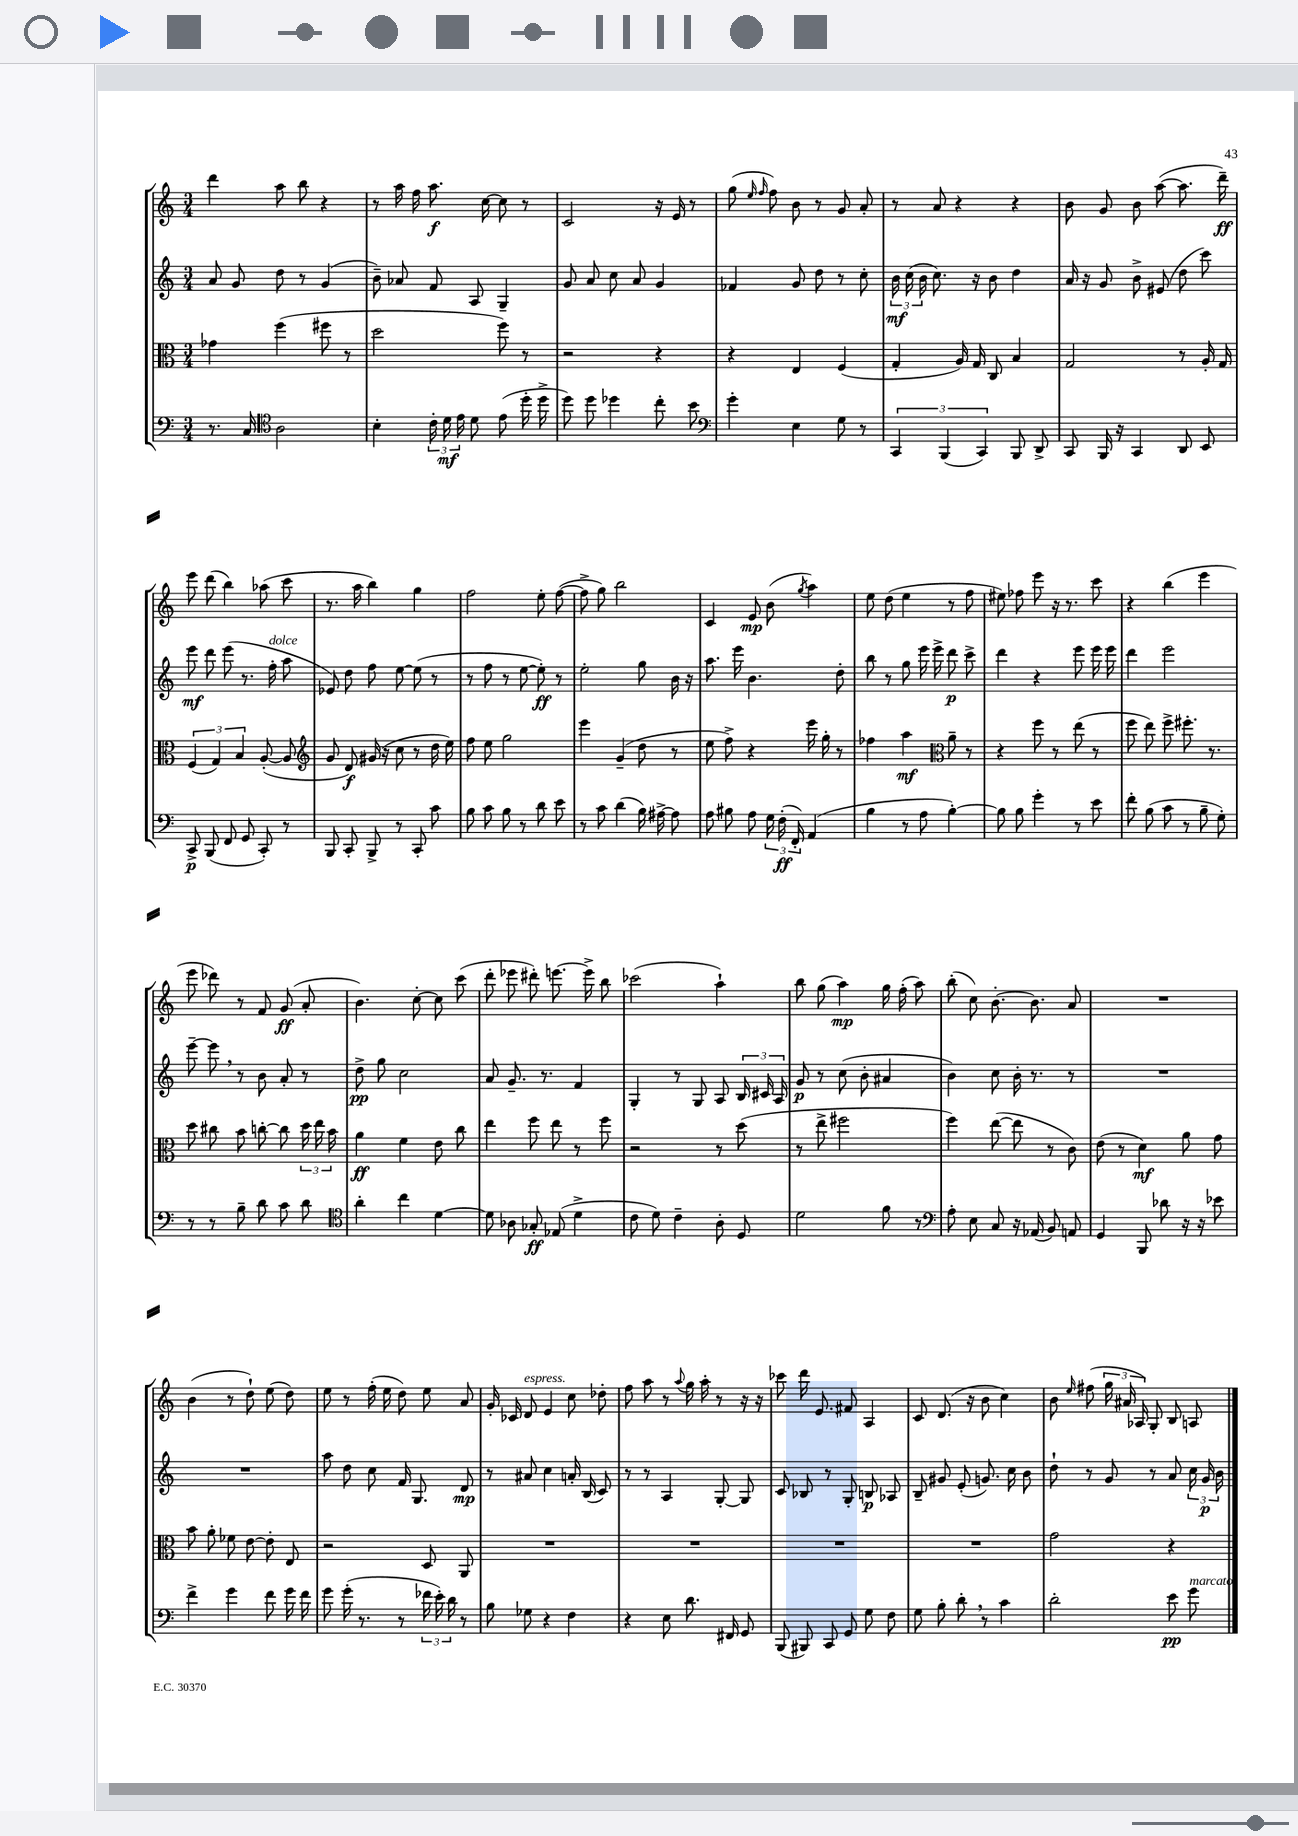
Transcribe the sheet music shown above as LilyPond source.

<<
\new StaffGroup <<
\new Staff = "s0" {
    \clef treble \key c \major \numericTimeSignature \time 3/4
    \autoBeamOff d'''4 a''8 b''8 r4 |
    r8 a''16 f''16 a''8.\f c''16~ c''8 r8 |
    c'2 r16 e'16 r8 |
    g''8( \grace { e''16 f''16 } f''8) b'8 r8 g'8 a'8-. |
    r8 a'8 r4 r4 |
    b'8 g'8 b'8 a''8~( a''8. d'''16--\ff) |
    e'''8 d'''8( b''4) aes''8( c'''8 |
    r8. a''16 b''4) g''4 |
    f''2 e''8-. f''8~( |
    f''8-> g''8) b''2 |
    c'4 e'8\mp b'8( \acciaccatura { g''8 } a''4) |
    e''8 d''8( e''4 r8 f''8 |
    eis''8) fes''8 e'''8 r16 r8. c'''8 |
    r4 b''4( e'''4 |
    e'''8 des'''8) r8 f'8 g'8\ff( a'8-. |
    b'4.) c''8~-. c''8 c'''8( |
    d'''8-. ees'''8 dis'''8-.) e'''8.~ e'''16-> b''8 |
    ces'''2( a''4-!) |
    b''8 g''8( a''4\mp) g''16 f''16-.( a''8) |
    b''8-.( c''8) b'8.~-. b'8. a'8 |
    R2. |
    b'4( r8 d''8-!) e''8( d''8) |
    e''8 r8 f''16-.( e''16 d''8) e''8 a'8 |
    g'16-. ces'16 d'8^\markup { \italic "espress." } e'4 c''8 des''8-. |
    f''8 a''8 r8 \appoggiatura { a''8 } g''16 a''16-. r8 r16 r16 |
    ces'''8 d'''16 e'8. fis'8 a4 |
    c'8 d'8.( r16 b'8 c''4) |
    b'8 \grace { e''16 } fis''8( \tuplet 3/2 { g''16 ais'16 aes16) } g8-. b8 a8 \bar "|." |
}
\new Staff = "s1" {
    \clef treble \key c \major \numericTimeSignature \time 3/4
    \autoBeamOff a'8 g'8 d''8 r8 g'4( |
    b'8--) aes'8 f'8 a8 g4-- |
    g'8 a'8 c''8 a'8 g'4 |
    fes'4 g'8 d''8 r8 c''8-. |
    \tuplet 3/2 { b'16\mf c''16( b'16 } c''8.) r16 b'8 d''4 |
    a'16 r16 g'8 b'8-> eis'8( d''8 c'''8) |
    e'''8\mf d'''8 e'''8( r8. f''16-.^\markup { \italic "dolce" } a''8 |
    ees'8) d''8 f''8 e''8~ e''8( r8 |
    r8 f''8 r8 e''8~ e''8-.\ff) r8 |
    e''2-. g''8 b'16 r16 |
    a''8. e'''16 b'4. d''8-. |
    b''8 r8 g''8 e'''16 e'''16-> d'''8\p c'''8-> |
    d'''4 r4 e'''8 e'''16 e'''16 |
    d'''4 e'''2 |
    e'''8~-- e'''8 \breathe r8 b'8 a'8-. r8 |
    d''8->\pp g''8 c''2 |
    a'8 g'8.-- r8. f'4 |
    g4-. r8 g8 a8 \tuplet 3/2 { b16 cis'16 a16 } |
    g'8\p r8 c''8( b'8-. ais'4 |
    b'4) c''8 b'16-. r8. r8 |
    R2. |
    R2. |
    a''8 d''8 c''8 f'16 g8. d'8\mp |
    r8 ais'8 c''4 a'16-. b16( c'8) |
    r8 r8 a4 g8~-. g8 |
    c'8 bes8 r8 g8-. b8\p aes8 |
    b8-- gis'8 e'8-.( g'8.) c''16 b'8 |
    d''8-! r8 g'8 r8 a'8 \tuplet 3/2 { c''16 g'16\p b'16 } \bar "|." |
}
\new Staff = "s2" {
    \clef alto \key c \major \numericTimeSignature \time 3/4
    \autoBeamOff ges'4 f''4( fis''8 r8 |
    d''2 f''8) r8 |
    r2 r4 |
    r4 e4 f4( |
    g4-. a16) g16 c8 b4 |
    g2 r8 a16-. g16 |
    \tuplet 3/2 { f4( g4) b4 } a8~-.( a8 |
    \clef treble g'8 d'8\f) gis'16( r16 c''8 r8 d''16 e''16) |
    f''8 e''8 g''2 |
    e'''4 g'4--( d''8 r8 |
    e''8 f''8->) r4 e'''16 g''16-. r8 |
    fes''4 a''4\mf \clef alto a'8-- r8 |
    r4 f''8 r8 e''8( r8 |
    f''8 e''8) f''8-> fis''8.-. r8. |
    d''8 cis''8 b'8 c''8~-. c''8 \tuplet 3/2 { d''16 e''16 b'16 } |
    a'4\ff f'4 e'8 c''8 |
    e''4 f''8 e''8 r8 f''8 |
    r2 r8 d''8( |
    r8 e''8-> fis''2 |
    f''4) e''8~( e''8 r8 c'8) |
    e'8( r8 d'4\mf) a'8 g'8 |
    b'8 a'8-. fes'8 e'8~ e'8-. e8 |
    r2 d8 a,8 |
    R2. |
    R2. |
    R2. |
    R2. |
    g'2 r4 \bar "|." |
}
\new Staff = "s3" {
    \clef bass \key c \major \numericTimeSignature \time 3/4
    \autoBeamOff r8. c16 \clef tenor a2 |
    b4-. \tuplet 3/2 { c'16-. d'16\mf e'16 } d'8 e'8( d''16-. d''16-> |
    d''8) d''8 des''4 c''8-. b'8 |
    \clef bass g'4-. e4 g8 r8 |
    \tuplet 3/2 { c,4 b,,4( c,4) } b,,8 d,8-> |
    c,8 b,,16 r16 c,4 d,8 e,8 |
    c,8->\p b,,8( f,8 g,8 c,8-.) r8 |
    b,,8 c,8-. b,,8-> r8 c,8-. c'8 |
    b8 c'8 b8 r8 d'8 e'8 |
    r8 c'8 d'4( b16) ais16~-> ais8 |
    a8 bis8 a8 \tuplet 3/2 { g16 f16-.\ff( f,16-.) } a,4( |
    b4 r8 a8 b4~-.) |
    b8 b8 g'4-. r8 e'8 |
    f'8-. b8( c'8 r8 b8-- g8-.) |
    r8 r8 b8-- d'8 c'8 d'8 |
    \clef tenor a'4-. c''4 d'4~ |
    d'8 aes8 ges8-.\ff ees8( d'4-> |
    c'8 d'8) c'4-- a8-. d8 |
    d'2 f'8 r8 |
    \clef bass a8-. e8 c8 r16 aes,16( b,8) a,8 |
    g,4 b,,8 des'8 r16 r16 ees'8 |
    f'4-> g'4 f'8 g'16 f'16 |
    g'8 g'16-.( r8. r8 \tuplet 3/2 { fes'16 e'16-.) d'16 } r8 |
    b8 ges8 r4 f4 |
    r4 e8 d'8. fis,16 g,8 |
    b,,8( bis,,8) c,8 g,8 g8 f8 |
    g8 b8-. d'8-. \breathe r8 c'4 |
    d'2-. e'8\pp g'8^\markup { \italic "marcato" } \bar "|." |
}
>>
>>
\layout { \context { \Score \remove "Bar_number_engraver" } }
